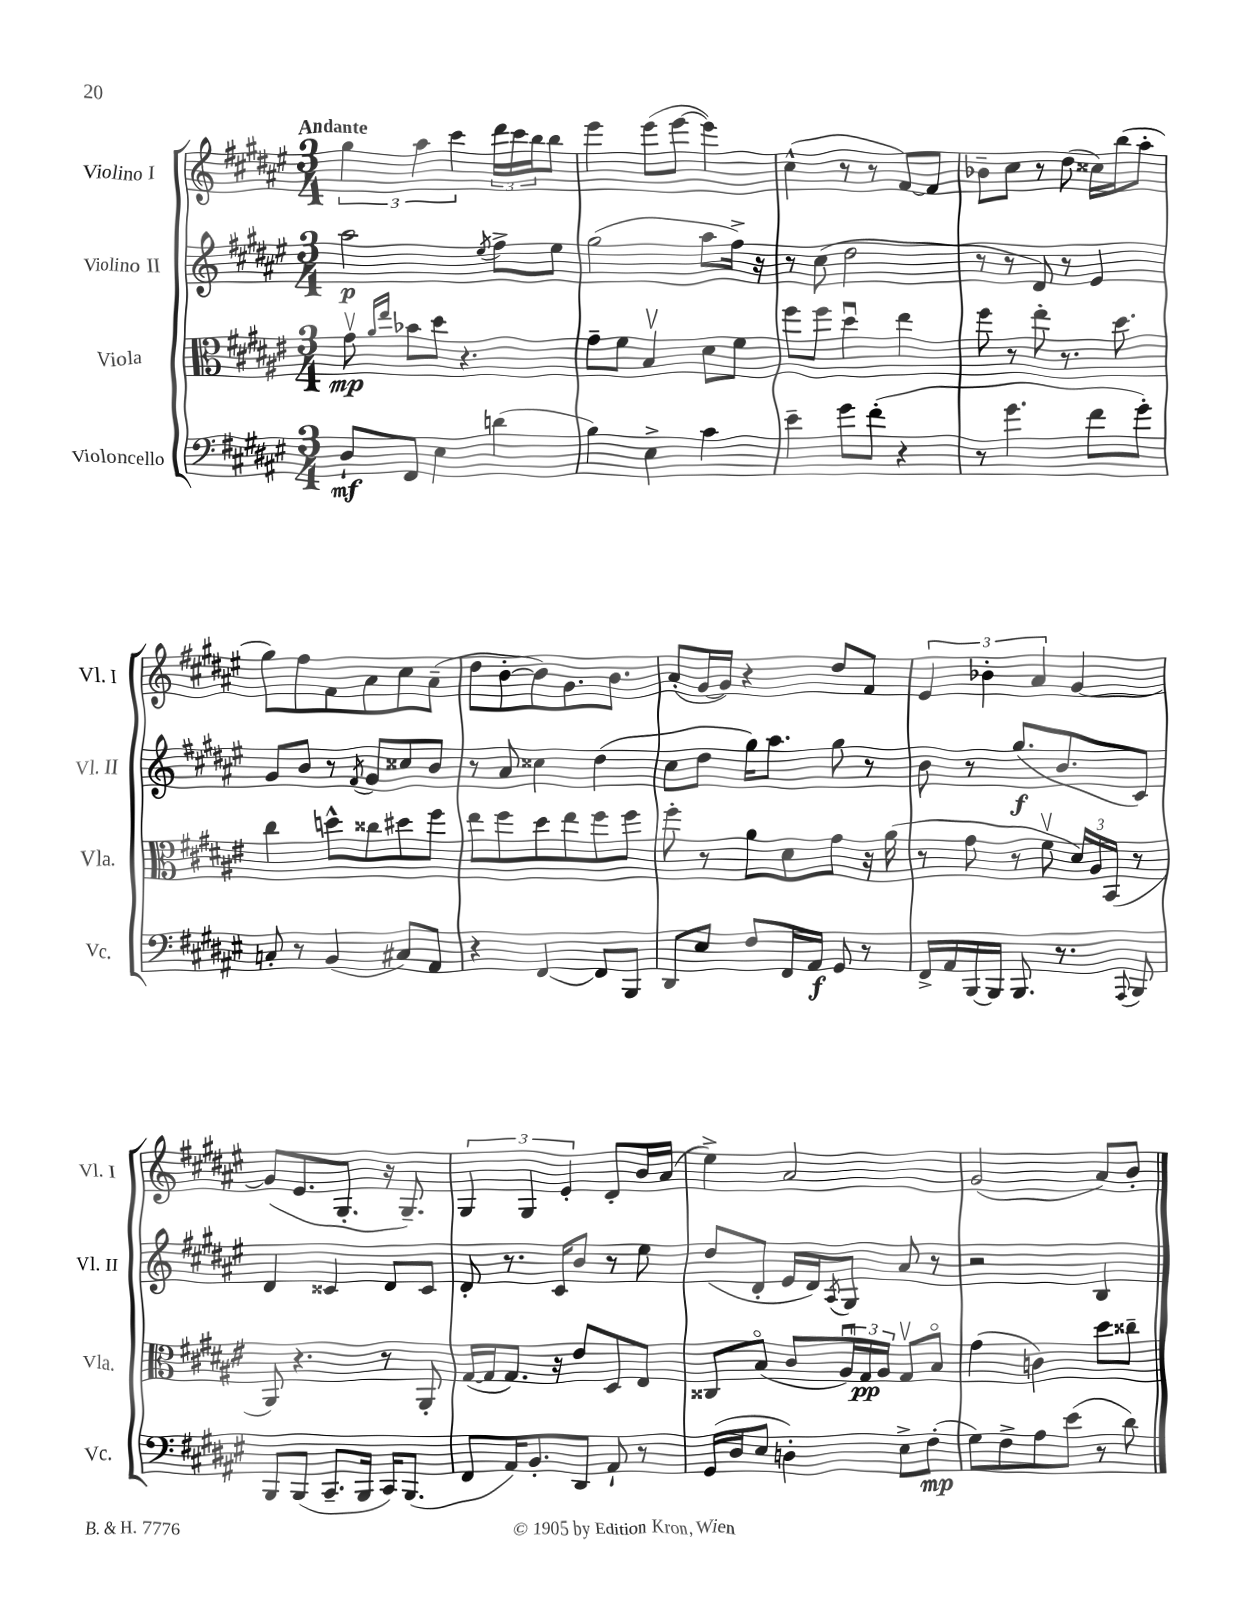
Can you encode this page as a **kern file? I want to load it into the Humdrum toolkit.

**kern	**dynam	**kern	**dynam	**kern	**dynam	**kern
*part4	*part4	*part3	*part3	*part2	*part2	*part1
*staff4	*staff4	*staff3	*staff3	*staff2	*staff2	*staff1
*I"Violoncello	*	*I"Viola	*	*I"Violino II	*	*I"Violino I
*I'Vc.	*	*I'Vla.	*	*I'Vl. II	*	*I'Vl. I
*clefF4	*	*clefC3	*	*clefG2	*	*clefG2
*k[f#c#g#d#a#e#]	*	*k[f#c#g#d#a#e#]	*	*k[f#c#g#d#a#e#]	*	*k[f#c#g#d#a#e#]
*M3/4	*	*M3/4	*	*M3/4	*	*M3/4
=1	=1	=1	=1	=1	=1	=1
!	!	!	!	!	!	!LO:TX:a:B:t=Andante
8D#`/L	mf	8g#v\	mp	2aa#\	p	6gg#\
.	.	16qqa#/LL	.	.	.	.
.	.	16qqee#/JJ	.	.	.	.
8FF#/J	.	8b-X\L	.	.	.	.
.	.	.	.	.	.	6aa#\
4E#\	.	8dd#\J	.	.	.	.
.	.	.	.	.	.	6ccc#\
.	.	4.r	.	.	.	.
.	.	.	.	8qee#/	.	.
(4dn\	.	.	.	8ff#^\L	.	24ddd#\LL
.	.	.	.	.	.	24ccc#\
.	.	.	.	.	.	24bb\J
.	.	.	.	8ee#\J	.	8bb\J
=2	=2	=2	=2	=2	=2	=2
4B\)	.	8g#~\L	.	(2gg#\	.	4eee#\
.	.	8f#\J	.	.	.	.
4E#^\	.	4Bv/	.	.	.	(8eee#\L
.	.	.	.	.	.	[8eee#\J
4c#\	.	8d#\L	.	8aa#\L	.	4eee#\])
.	.	8f#\J	.	16ff#^\Jk)	.	.
.	.	.	.	16r	.	.
=3	=3	=3	=3	=3	=3	=3
4e#~\	.	8ff#\L	.	8r	.	(4cc#^^\
.	.	8ff#\J	.	(8cc#\	.	.
8g#\L	.	4dd#u\	.	2dd#\	.	8r
(8f#'\J	.	.	.	.	.	8r
4r	.	4ee#\	.	.	.	[8f#/L)
.	.	.	.	.	.	8f#/J]
=4	=4	=4	=4	=4	=4	=4
8r	.	8ff#\	.	8r	.	8b-X~\L
4.g#\	.	8r	.	8r	.	8cc#\J
.	.	8ee#'\	.	8d#/)	.	8r
.	.	8.r	.	8r	.	(8dd#\
8f#\L	.	.	.	4e#/	.	16cc##X\LL)
.	.	8.dd#\	.	.	.	(16bb\J
8g#'\J)	.	.	.	.	.	8aa#'\J
!!LO:LB:g=z
=5	=5	=5	=5	=5	=5	=5
8Cn'/	.	4cc#\	.	8g#/L	.	8gg#\L)
8r	.	.	.	8b/J	.	8ff#\
(4BB/	.	8ddn^^\L	.	8r	.	8f#\
.	.	.	.	8qf#/	.	.
.	.	8cc##X\	.	8g#/L	.	8a#\
8C#X/L)	.	8dd#X\	.	8cc##X/	.	8cc#\
8AA#/J	.	8ff#\J	.	8b/J	.	(8a#~\J
=6	=6	=6	=6	=6	=6	=6
4r	.	8ee#\L	.	8r	.	8dd#\L
.	.	8ff#\	.	8a#/	.	[8b'\
[4FF#/	.	8dd#\	.	4cc##X\	.	8b\])
.	.	8ee#\	.	.	.	8.g#\
8FF#/L]	.	8ff#\	.	(4dd#\	.	.
.	.	.	.	.	.	8.b\J
8BBB/J	.	8ff#\J	.	.	.	.
=7	=7	=7	=7	=7	=7	=7
8DD#/L	.	8ff#'\	.	8cc#\L	.	(8a#'/L
8E#/J	.	8r	.	8dd#\J	.	[16g#/L
.	.	.	.	.	.	16g#/JJ])
8F#/L	.	8a#\L	.	16gg#\KL)	.	4r
.	.	.	.	8.aa#\J	.	.
16FF#/L	.	8d#\	.	.	.	.
16AA#/JJ	f	.	.	.	.	.
8GG#/	.	8g#\J	.	8gg#\	.	8dd#/L
8r	.	16r	.	8r	.	8f#/J
.	.	(16a#\	.	.	.	.
=8	=8	=8	=8	=8	=8	=8
16FF#^/LL	.	8r	.	8b\	.	6e#/
16AA#/	.	.	.	.	.	.
[16BBB/	.	8g#\	.	8r	.	.
.	.	.	.	.	.	6b-X'\
16BBB/JJ]	.	.	.	.	.	.
8.BBB/	.	8r	.	(8.gg#/L	f	.
.	.	.	.	.	.	6a#/
.	.	8f#v\	.	.	.	.
8.r	.	.	.	8.b/	.	.
.	.	24d#/LL)	.	.	.	[4g#/
.	.	24A#/	.	.	.	.
.	.	(24BB/JJ	.	.	.	.
8qqAAA#/	.	.	.	.	.	.
8BBB/	.	8r	.	8c#/J)	.	.
!!LO:LB:g=z
=9	=9	=9	=9	=9	=9	=9
8BBB/L	.	8AA#/)	.	4d#/	.	(8g#/L]
(8BBB/J	.	4.r	.	.	.	8.e#/
8.CC#~/L	.	.	.	4c##X/	.	.
.	.	.	.	.	.	8.G#'/J
16BBB/Jk	.	.	.	.	.	.
16CC#/KL)	.	8r	.	8d#/L	.	16r
(8.BBB/J	.	.	.	.	.	8.G#~/)
.	.	8AA#'/	.	8c##/J	.	.
=10	=10	=10	=10	=10	=10	=10
8FF#/L	.	([16G#/LL	.	8d#'/	.	6G#/
.	.	16G#/J]	.	.	.	.
16AA#/K)	.	8.G#/J)	.	8.r	.	.
.	.	.	.	.	.	6G#/
8.BB'/	.	.	.	.	.	.
.	.	16r	.	16c#/KL	.	.
.	.	.	.	.	.	6e#'/
8DD#/J	.	8e#/L	.	8b/J	.	.
8AA#`/	.	8D#/	.	8r	.	8d#'/L
8r	.	8E#/J	.	8ee#\	.	16b/L
.	.	.	.	.	.	(16a#/JJ
=11	=11	=11	=11	=11	=11	=11
(16GG#/LL	.	8C##X/L	.	(8dd#/L	.	4ee#^\)
16D#/J	.	.	.	.	.	.
8E#/J	.	(8B/J	.	8d#'/J	.	.
4Dn'\)	.	8c#/L	.	16e#/LL	.	2a#/
.	.	.	.	16d#/J)	.	.
.	.	.	.	8qA#/	.	.
.	.	24A#u/L)	.	8G#/J	.	.
.	.	24G#/	pp	.	.	.
.	.	24A#/JJ	.	.	.	.
8E#^\L	.	8G#v/L	.	8a#/	.	.
(8F#'\J	mp	8B/J	.	8r	.	.
=12	=12	=12	=12	=12	=12	=12
8G#\L)	.	(4g#\	.	2r	.	(2g#/
8F#^\	.	.	.	.	.	.
8A#\	.	4cn\)	.	.	.	.
(8e#\J	.	.	.	.	.	.
8r	.	8dd#\L	.	4B/	.	8a#/L)
8d#\)	.	8cc##X~\J	.	.	.	8b'/J
==	==	==	==	==	==	==
*-	*-	*-	*-	*-	*-	*-
